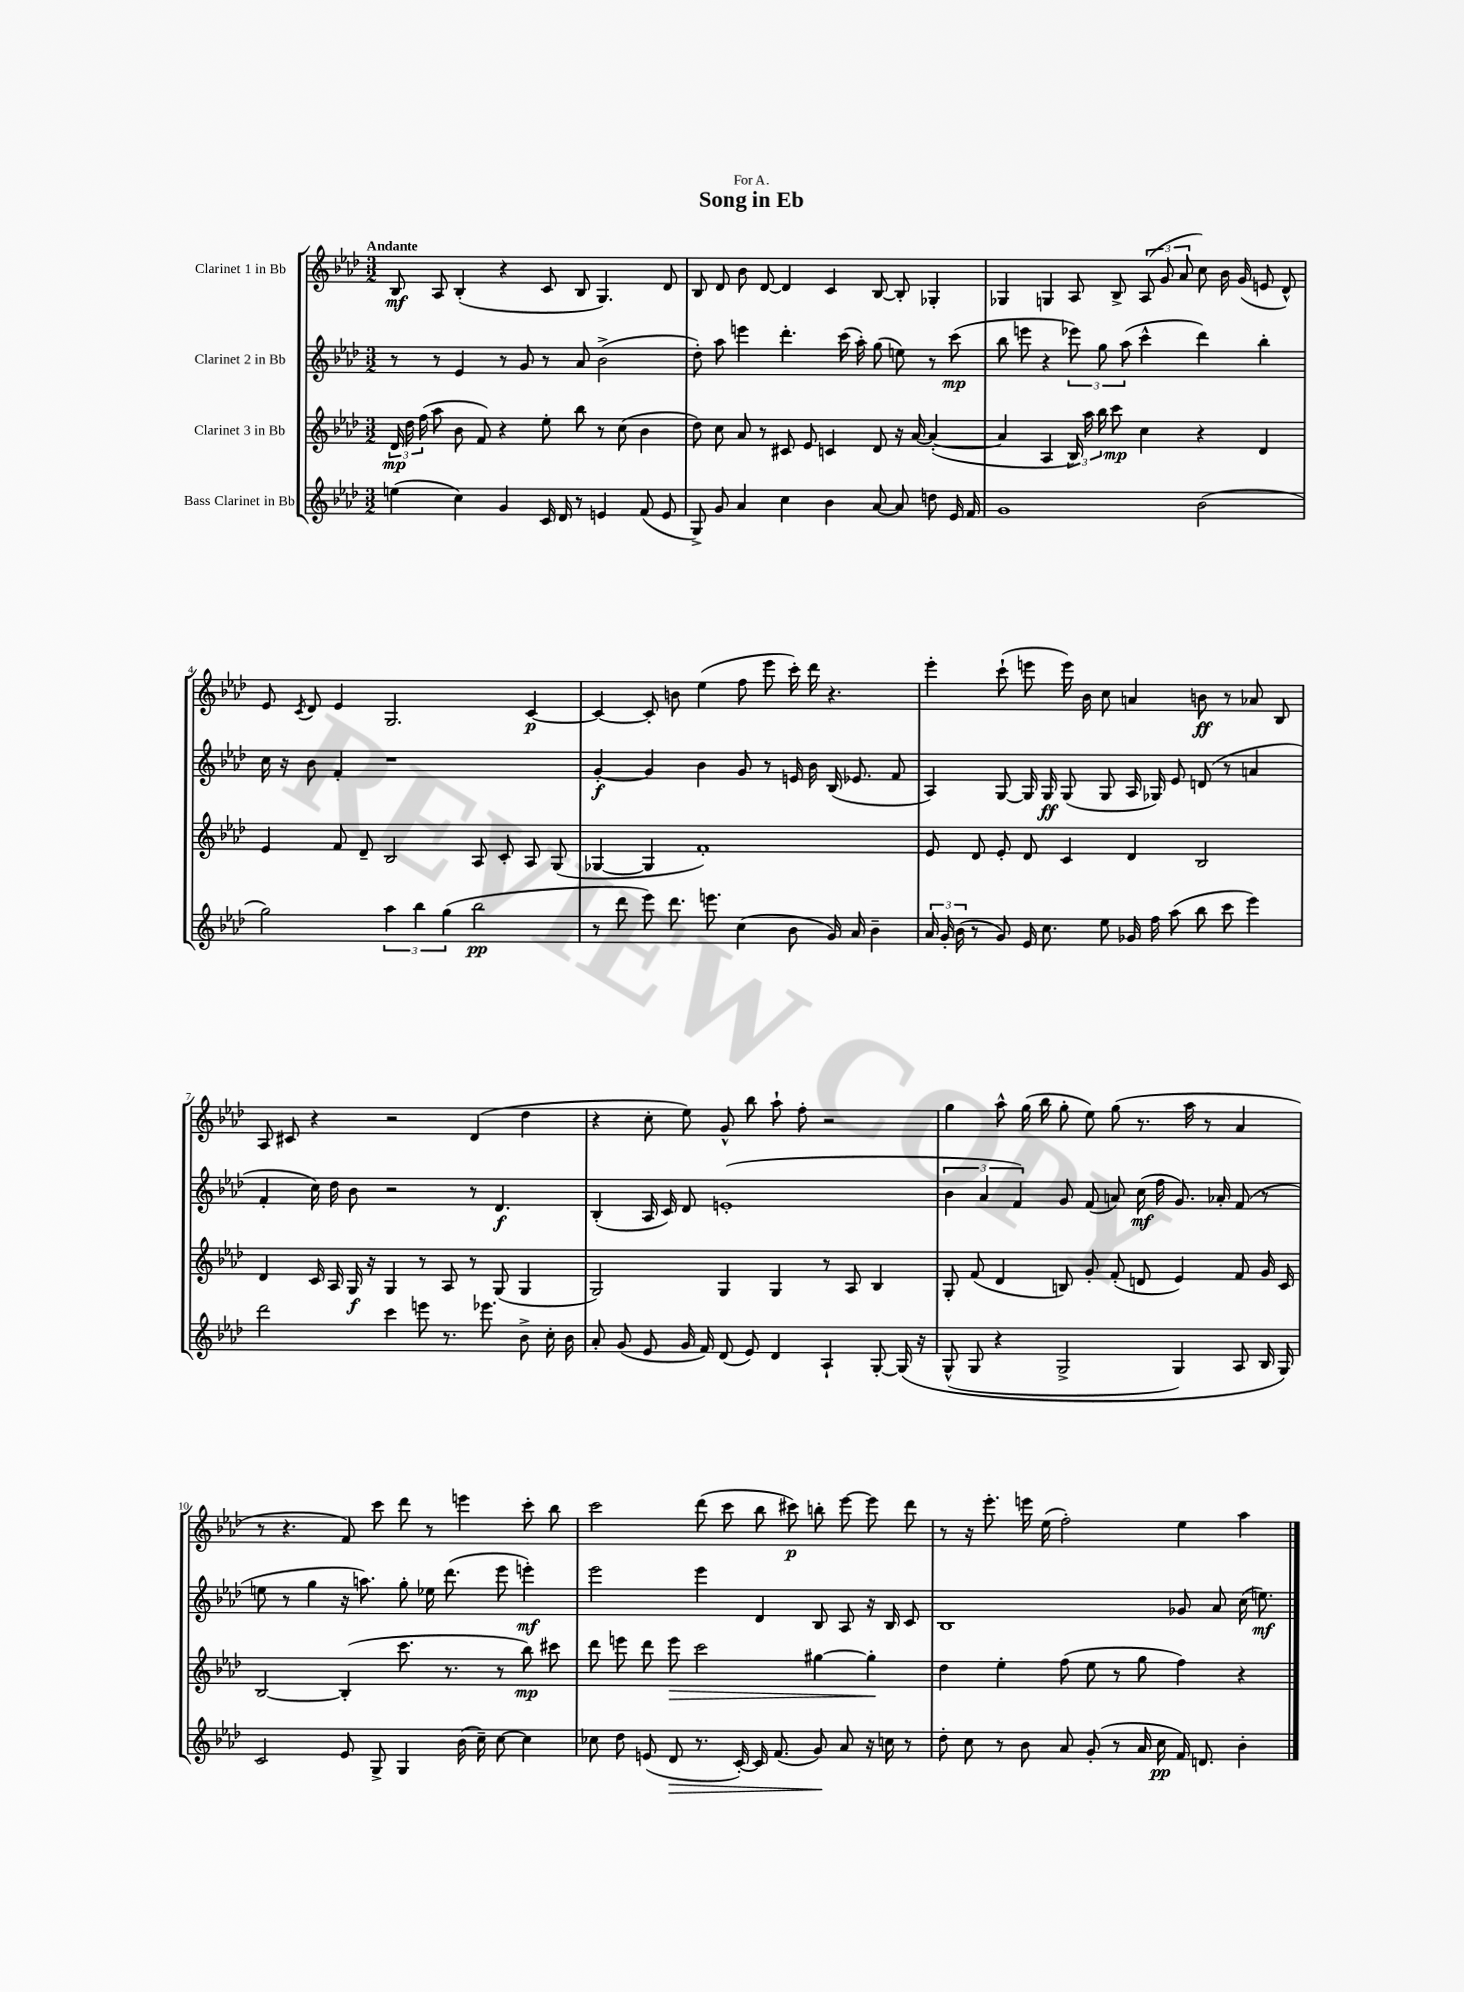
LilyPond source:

\header { title = "Song in Eb" dedication = "For A." }
<<
\new StaffGroup <<
\new Staff = "s0" \with { instrumentName = "Clarinet 1 in Bb" } {
    \clef treble \key aes \major \numericTimeSignature \time 3/2 \tempo "Andante"
    \autoBeamOff bes8\mf aes8 bes4-.( r4 c'8 bes8 g4.) des'8 |
    bes8 des'8 bes'8 des'8~ des'4 c'4 bes8~ bes8-. ges4-. |
    ges4 g4 aes8 bes8-> \tuplet 3/2 { aes8( g'8 aes'8 } c''8) bes'16 g'16( e'8 des'8-^) |
    ees'8 \acciaccatura { c'8 } des'8 ees'4 g2. c'4~\p |
    c'4~ c'8-. b'8 ees''4( f''8 ees'''8 c'''16-.) des'''16 r4. |
    ees'''4-. c'''8-!( e'''8 e'''16) bes'16 c''8 a'4 b'8\ff r8 aes'8 bes8 |
    aes8 cis'8 r4 r2 des'4( des''4 |
    r4 c''8-. ees''8) g'8-^ bes''8 aes''8-! f''8-. r2 |
    g''4 aes''8-^ g''16( bes''16 g''8-. ees''8) g''8( r8. aes''16 r8 aes'4 |
    r8 r4. f'8) c'''8 des'''8 r8 e'''4 c'''8-. bes''8 |
    c'''2 des'''8( c'''8 bes''8 cis'''8\p) b''8-. ees'''8~ ees'''8 des'''8 |
    r8 r16 ees'''8.-. e'''16 ees''16( f''2-.) ees''4 aes''4 \bar "|." |
}
\new Staff = "s1" \with { instrumentName = "Clarinet 2 in Bb" } {
    \clef treble \key aes \major \numericTimeSignature \time 3/2
    \autoBeamOff r8 r8 ees'4 r8 g'8 r8 aes'8 bes'2->( |
    des''8-.) aes''8 e'''4 des'''4.-. c'''16( aes''16-.) g''8( e''8) r8 c'''8\mp( |
    bes''8 e'''8 r4 \tuplet 3/2 { ees'''8) g''8 aes''8( } c'''4-^ des'''4) bes''4-. |
    c''16 r16 bes'8 f'4-. r1 |
    g'4~-.\f g'4 bes'4 g'8 r8 e'16 bes'16 bes16( ees'8. f'8 |
    aes4) g8~ g16 g16\ff g8( g8 aes16 ges16) ees'8 d'8( r8 a'4 |
    f'4-. c''16) des''16 bes'8 r2 r8 des'4.\f |
    bes4-.( aes16 c'16) des'8 e'1-.( |
    \tuplet 3/2 { bes'4 aes'4 f'4) } g'8 f'8( a'8) c''16\mf( f''16 g'8.) aes'16-. f'8( r8 |
    e''8 r8 g''4 r16 a''8.) g''8-. ees''16 des'''8.( ees'''8 e'''4-.\mf) |
    ees'''2 ees'''4 des'4 bes8 aes8 r16 bes16 c'8 |
    bes1 ges'8 aes'8 c''16( e''8.\mf) \bar "|." |
}
\new Staff = "s2" \with { instrumentName = "Clarinet 3 in Bb" } {
    \clef treble \key aes \major \numericTimeSignature \time 3/2
    \autoBeamOff \tuplet 3/2 { des'16\mp des''16 f''16( } aes''8 bes'8 f'8) r4 ees''8-. bes''8 r8 c''8( bes'4 |
    des''8) c''8 aes'8 r8 cis'8 ees'8 c'4 des'8 r16 aes'16~ aes'4~-.( |
    aes'4 aes4 \tuplet 3/2 { bes16) aes''16 bes''16 } c'''8\mp c''4 r4 des'4 |
    ees'4 f'8 des'8-- bes2 aes8 c'8-. aes8 g8( |
    ges4~ ges4 f'1-.) |
    ees'8 des'8 ees'8-. des'8 c'4 des'4 bes2 |
    des'4 c'16 aes16 g16\f r16 g4 r8 aes8 r8 g8( g4 |
    g2) g4 g4 r8 aes8 bes4 |
    g8-. f'8( des'4 b8) g'8-. f'8-.( d'8 ees'4) f'8 g'16 c'16 |
    bes2~ bes4-.( c'''8. r8. r8 bes''8\mp) cis'''8 |
    des'''8 e'''8 des'''8 e'''8\> c'''2 gis''4~ gis''4-.\! |
    des''4 ees''4-. f''8( ees''8 r8 g''8 f''4) r4 \bar "|." |
}
\new Staff = "s3" \with { instrumentName = "Bass Clarinet in Bb" } {
    \clef treble \key aes \major \numericTimeSignature \time 3/2
    \autoBeamOff e''4( c''4) g'4 c'16 des'16 r8 e'4 f'8( e'8 |
    g8->) g'8 aes'4 c''4 bes'4 aes'8~ aes'8 d''8 ees'16 f'16 |
    g'1 bes'2( |
    g''2) \tuplet 3/2 { aes''4 bes''4 g''4( } bes''2\pp |
    r8 des'''8 ees'''8) des'''8. e'''8. c''4( bes'8 g'16) aes'16 bes'4-- |
    \tuplet 3/2 { aes'16 g'16-. bes'16( } r8 g'8) ees'16 c''8. ees''8 ges'16 f''16 aes''8( bes''8 c'''8 ees'''4) |
    des'''2 c'''4 e'''8 r8. ees'''8. bes'8-> c''16-. bes'16 |
    aes'8-. g'8( ees'8 g'16 f'16) des'8( ees'8) des'4 aes4-! g8~-. g16\( r16 |
    g8-^( g8 r4 g2-> g4) aes8 bes16 g16\) |
    c'2 ees'8 g8-> g4 bes'16( c''16--) c''8~ c''4 |
    ces''8 des''8 e'8( des'8\> r8. c'16~-.) c'16 f'8.( g'8\!) aes'8 r16 c''16 r8 |
    des''8-. c''8 r8 bes'8 aes'8 g'8-.( r8 aes'16 c''16\pp f'16) d'8. bes'4-. \bar "|." |
}
>>
>>
